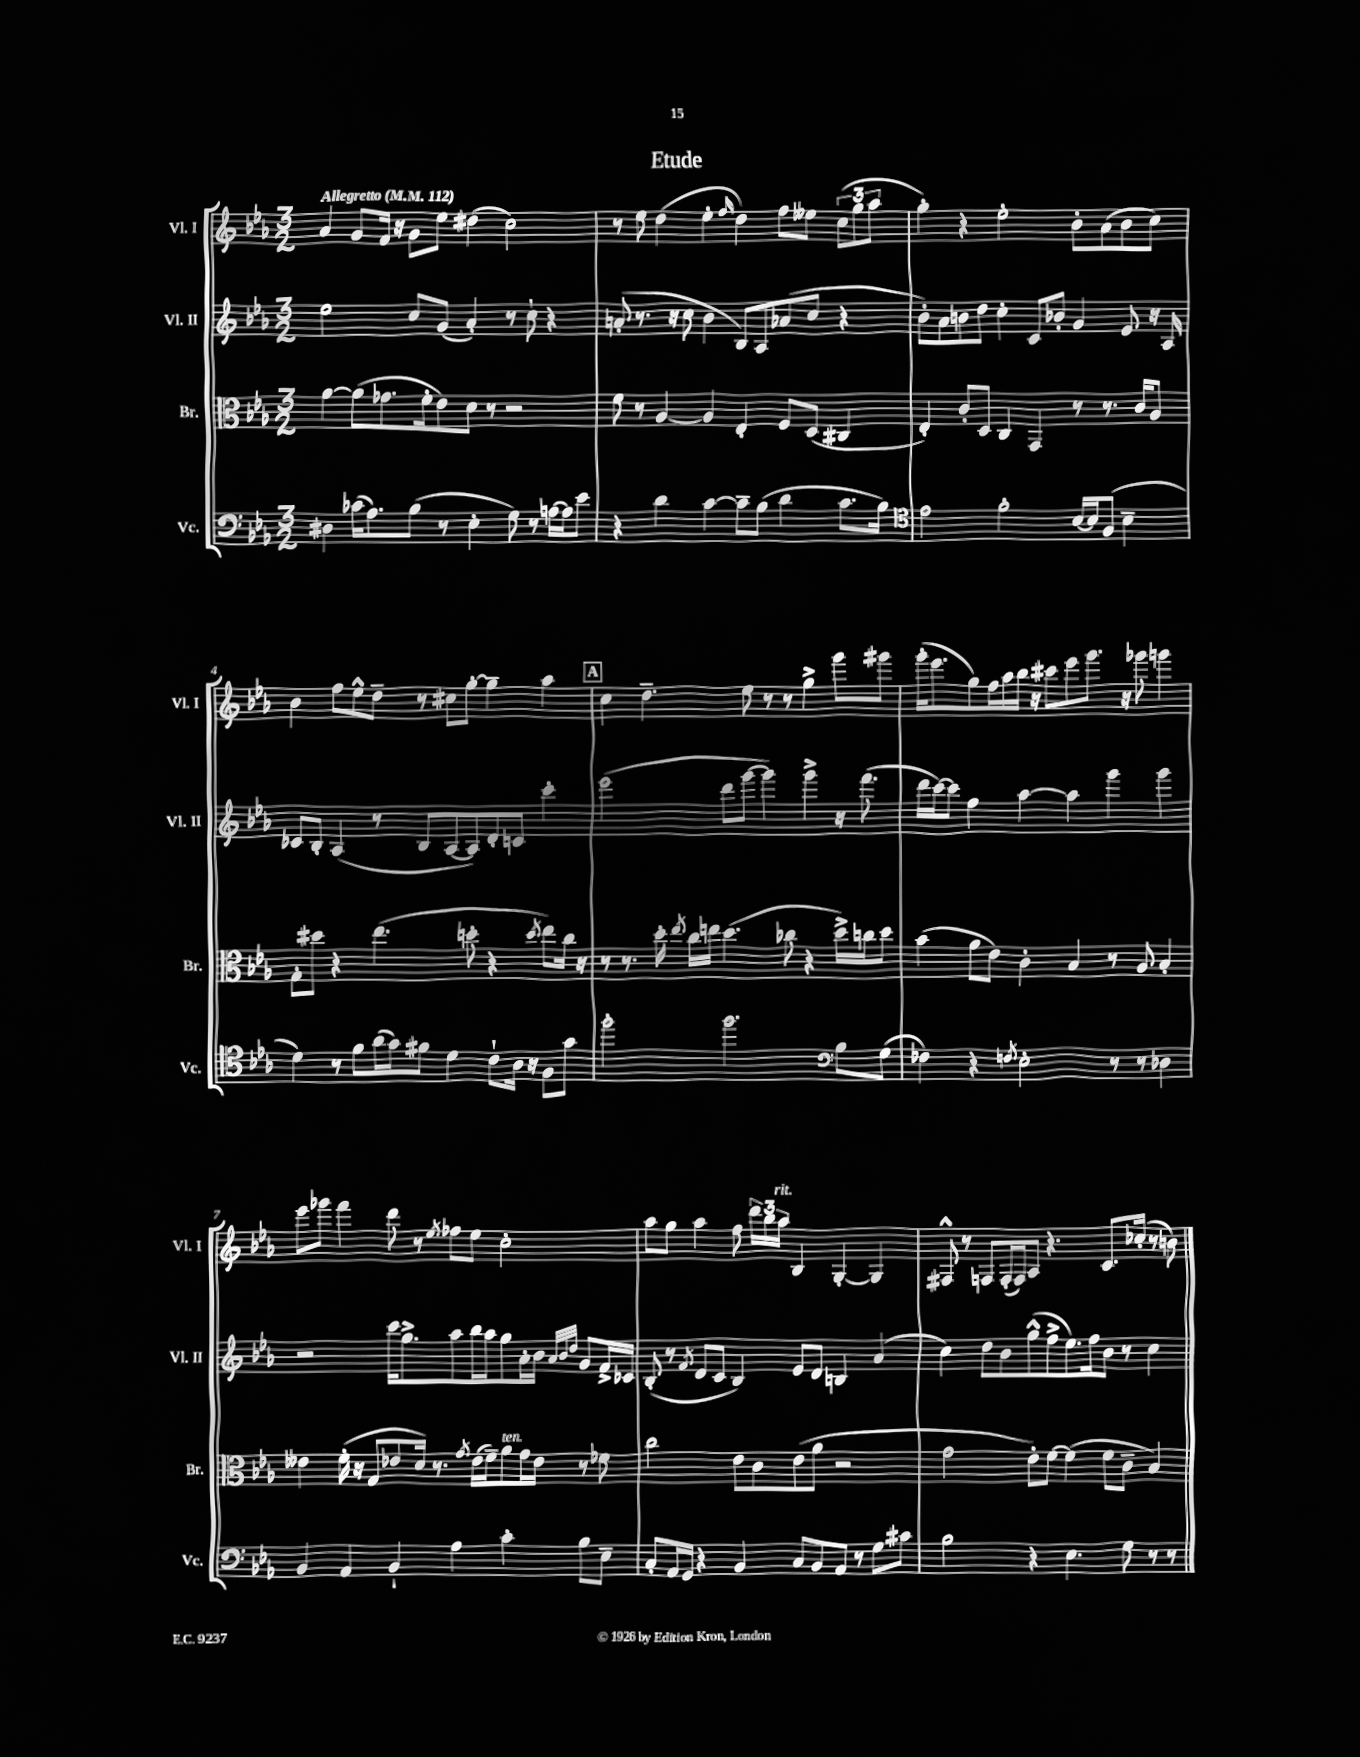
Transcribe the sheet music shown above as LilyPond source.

\header { title = "Etude" }
<<
\new StaffGroup <<
\new Staff = "s0" \with { instrumentName = "Vl. I" shortInstrumentName = "Vl. I" } {
    \clef treble \key ees \major \numericTimeSignature \time 3/2 \tempo "Allegretto" 4 = 112
    \autoBeamOff aes'4 g'8[ f'16] r16 g'8[ ees''8] dis''4( c''2) |
    r8 ees''8 d''4( ees''4-. \grace { f''16 } d''4) f''8[ eeses''8] \tuplet 3/2 { c''8[( g''8 aes''8] } |
    g''4-.) r4 ees''2-. bes'8[-. aes'8( bes'8 c''8]) |
    bes'4 f''8[ ees''8-^ d''8]-- r8 cis''8[ g''8]~-. g''4-- aes''4 |
    \mark \markup { \box "A" } c''4 d''4.-- ees''8 r8 r8 g''4-> g'''8[ gis'''8] |
    g'''16[-.( ees'''8. g''8) f''16 aes''16 bes''16] r16 cis'''8[ ees'''8 g'''8.] r16 ges'''8 g'''4 |
    ees'''8[ ges'''8] f'''4 d'''8 r8 \acciaccatura { ees''8 } fes''8[ ees''8] c''2-. |
    aes''8[ g''8] aes''4 f''8 \tuplet 3/2 { d'''16[ bes''16 aes''16]^\markup { \italic "rit." } } bes4 g4~-. g4 |
    fis8-^ r8 f8[ f16-.( f16) aes8] r4. c'8.[ ces''16]-.( r8 b'8) \bar "|." |
}
\new Staff = "s1" \with { instrumentName = "Vl. II" shortInstrumentName = "Vl. II" } {
    \clef treble \key ees \major \numericTimeSignature \time 3/2
    \autoBeamOff ees''2 c''8[ g'8]( aes'4-.) r8 c''8-! r4 |
    a'8-.( r8. r16 c''8 bes'4 bes8[) aes8 aes'8( c''8] r4 |
    bes'8[-.) aes'8 b'8 d''8] c''4-. c'8[ bes'8]-. g'4 ees'8 r16 aes16 |
    ces'8[ bes8]-. aes4( r8 bes8[ aes8~ aes8) d'8-. c'8] c'''4-. |
    \mark \markup { \box "A" } ees'''2( d'''8[ g'''8]~ g'''4) g'''4-> r16 f'''8.( |
    d'''16[ c'''16~) c'''8] f''4 aes''4~ aes''4 g'''4 g'''4 |
    r2 c'''16[ g''8.-> aes''8 bes''16 aes''16 g''8 aes'16-. bes'16] \grace { aes'32[ bes'32 d''32] } g'8[ f'16-> ces'16] |
    bes8-.( r8 \acciaccatura { f'8 } d'8[ c'8] bes4) ees'8[ d'8] b4 aes'4( |
    c''4) d''8[ bes'8 g''8-^( f''8-> ees''8.) f''16 bes'8] r8 c''4 \bar "|." |
}
\new Staff = "s2" \with { instrumentName = "Br." shortInstrumentName = "Br." } {
    \clef alto \key ees \major \numericTimeSignature \time 3/2
    \autoBeamOff aes'4~ aes'8[( ges'8. f'16-. ees'8) d'8] r8 r2 |
    f'8 r8 aes4~ aes4 ees4-. f8[ d8]( cis4 |
    ees4-.) c'8[-. d8] c4 g,4 r8 r8. c'16[ aes8] |
    g8[-. dis''8] r4 ees''4.( d''8-. r4 \acciaccatura { d''8 } ees''8[) c''16] r16 |
    \mark \markup { \box "A" } r8 r8. d''16-. \acciaccatura { ees''8 } c''16[ e''16] d''4.( ces''8 r4 d''16[->) c''16 d''8] |
    bes'4( aes'8[ ees'8]) c'4-. bes4 r8 aes8 bes4-. |
    eeses'4 f'16-.( r16 g8[ ees'8 d'16]) r8. \acciaccatura { g'8 } ees'16[( f'16--) aes'8^\markup { \italic "ten." } g'16 ees'16] r8 fes'8 |
    c''2 ees'8[ c'8 ees'8( aes'8] r2 |
    g'2 ees'8[-.) f'8]~ f'4( f'8[ c'8]-- bes4) \bar "|." |
}
\new Staff = "s3" \with { instrumentName = "Vc." shortInstrumentName = "Vc." } {
    \clef bass \key ees \major \numericTimeSignature \time 3/2
    \autoBeamOff dis4 ces'16[( aes8.) bes8]( r8 ees4-. g8) r8 a16[~ a16 ees'8] |
    r4 d'4 c'4~ c'8[-- bes8]( d'4 c'8.[ bes16]) |
    \clef tenor ees'2 f'2-. bes16[~ bes16 f8]( bes4-- |
    d'4) r8 f'8[ aes'16( g'16) fis'8] d'4 c'8[-! aes16] r16 f8[ g'8] |
    \mark \markup { \box "A" } f''2-. f''2. \clef bass bes8[ g8]( |
    fes4) r4 \acciaccatura { f8 } ees2-. r8 r8 des4 |
    bes,4 aes,4 bes,4-! aes4 c'4-. bes8[ ees8]-- |
    c8[-. aes,16 g,16] r4 bes,4 c8[ bes,8 aes,8] r8 g8[ cis'8] |
    bes2 r4 ees4. g8 r8 r8 \bar "|." |
}
>>
>>
